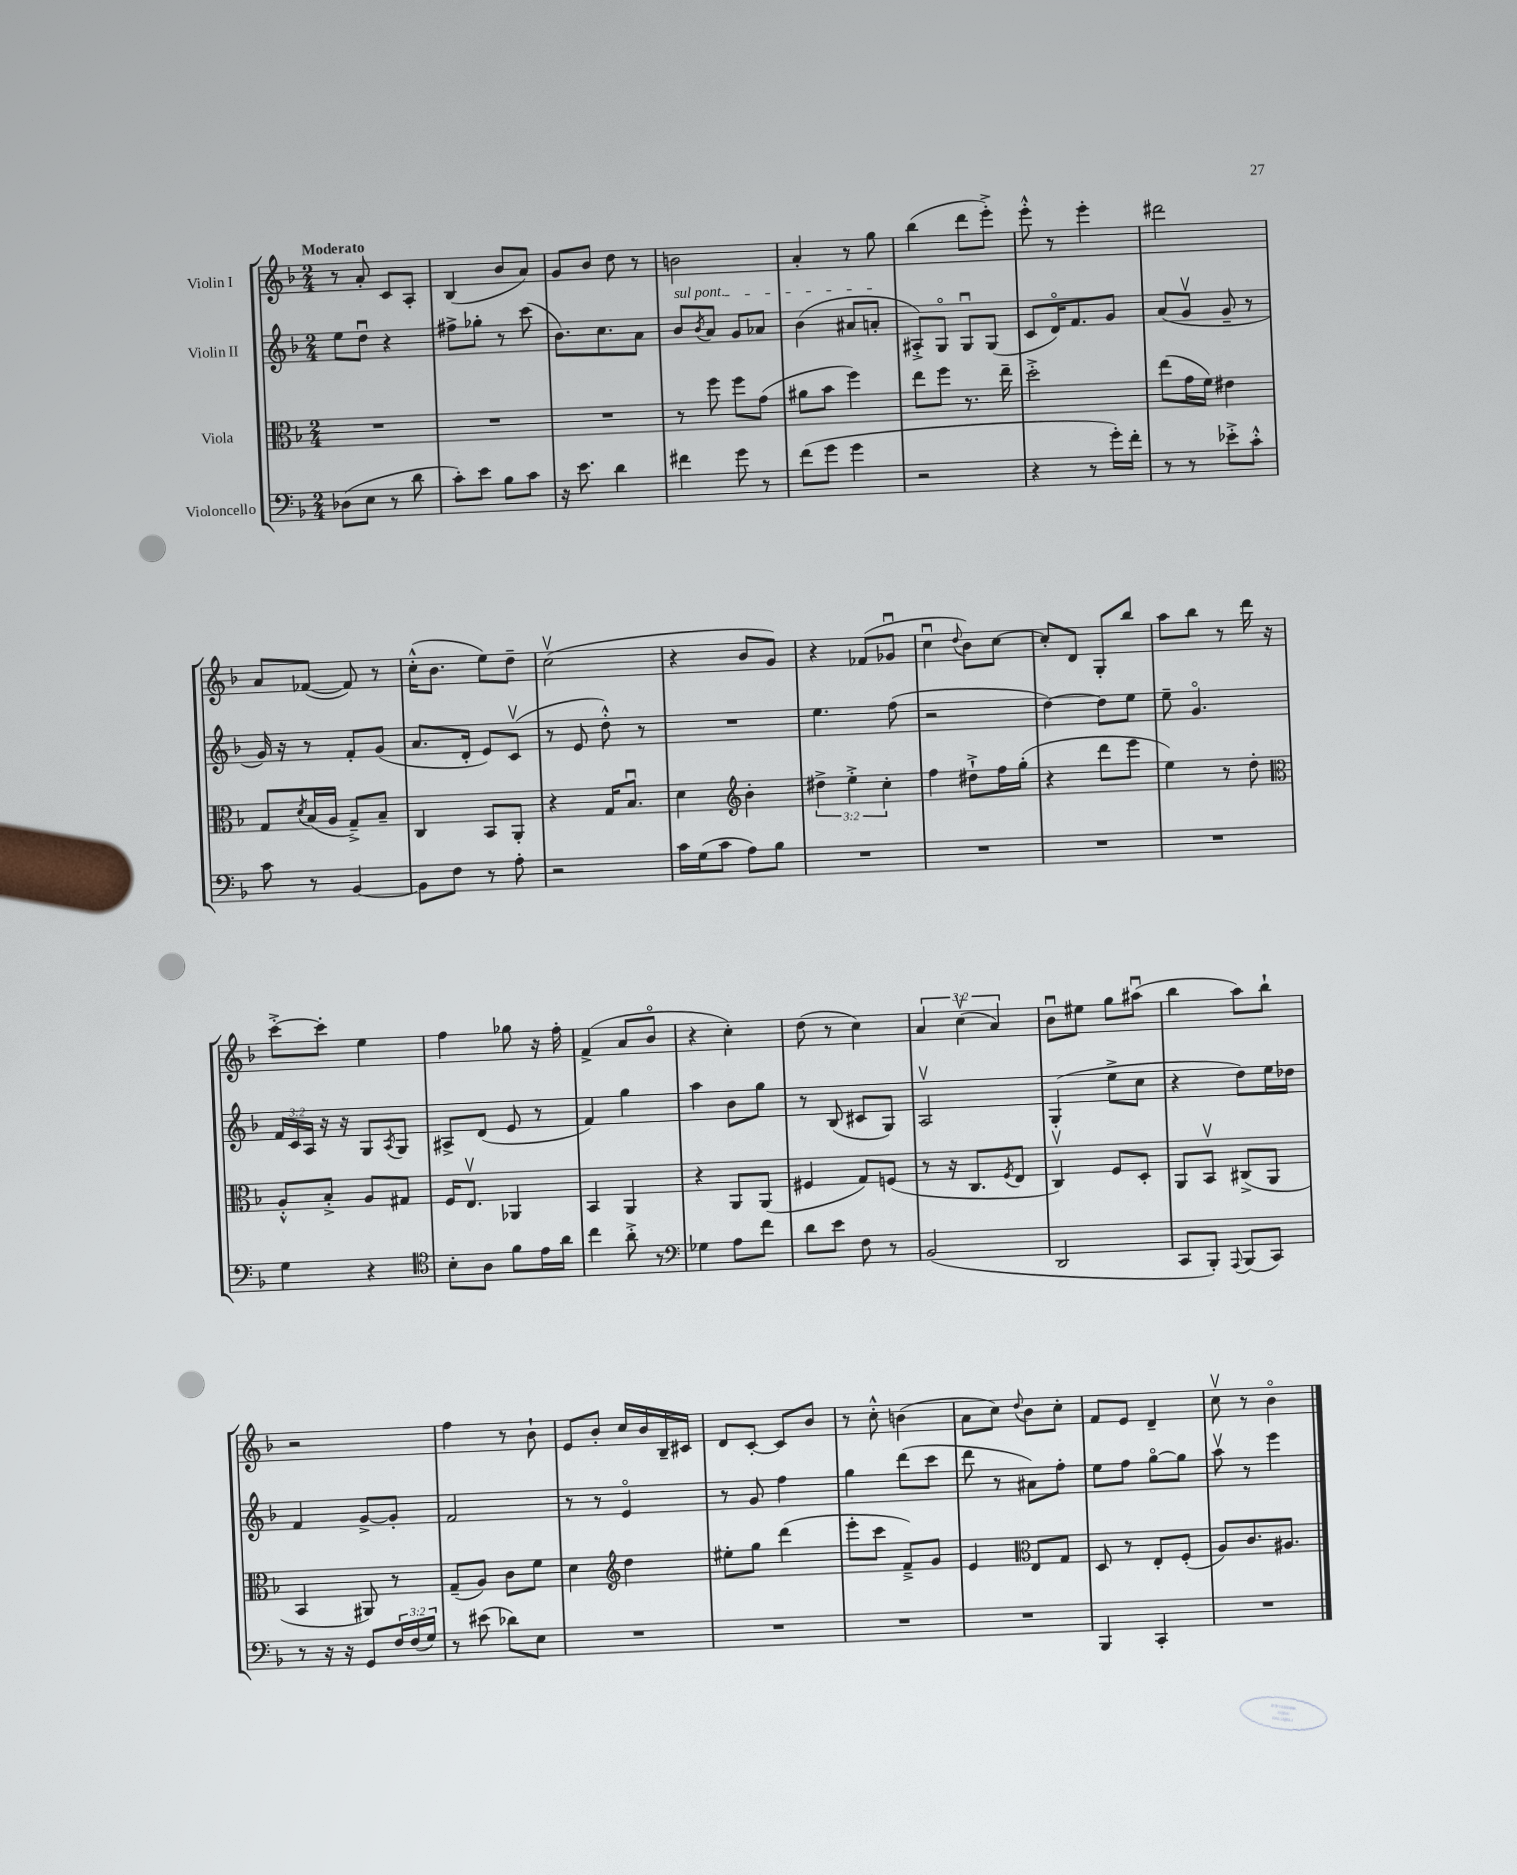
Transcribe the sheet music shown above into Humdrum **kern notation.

**kern	**kern	**kern	**kern
*part4	*part3	*part2	*part1
*staff4	*staff3	*staff2	*staff1
*I"Violoncello	*I"Viola	*I"Violin II	*I"Violin I
*clefF4	*clefC3	*clefG2	*clefG2
*k[b-]	*k[b-]	*k[b-]	*k[b-]
*M2/4	*M2/4	*M2/4	*M2/4
=1	=1	=1	=1
!	!	!	!LO:TX:a:B:t=Moderato
(8D-X\L	2r	8ee\L	8r
8E\J	.	8ddu\J	8a'/
8r	.	4r	8c/L
8d\	.	.	8A'/J
=2	=2	=2	=2
8c'\L)	2r	8ff#X^\L	(4B-/
8e\J	.	8gg-X'\J	.
8B-\L	.	8r	8b-/L
8c\J	.	(8ccc\	8a/J)
=3	=3	=3	=3
16r	2r	8.b-\L)	8g/L
8.e\	.	.	.
.	.	.	8b-/J
.	.	8.cc\	.
4d\	.	.	8dd\
.	.	8a\J	8r
=4	=4	=4	=4
!	!	!LO:TX:a:i:t=sul pont.	!
4f#X\	8r	8b-/L	2bn\
.	.	8qb-/	.
.	8ff\	8a/J	.
8g\	8ff\L	8g/L	.
8r	(8g\J	8a-X/J	.
=5	=5	=5	=5
(8f\L	8a#X\L	(4b-\	4a'/
8g\J	8b-\J	.	.
4g\	4ff\)	8a#X/L	8r
.	.	8an'/J	8gg\
=6	=6	=6	=6
2r	8ee\L	8A#X'^/L)	(4bb-\
.	8ff\J	8G/J	.
.	8.r	8Gu/L	8ddd\L
.	.	(8G/J	8eee'^\J)
.	16ee~\	.	.
=7	=7	=7	=7
4r	2dd'^\	8c/L	8eee'^^\
.	.	16d/K)	8r
.	.	8.f/	.
8r	.	.	4eee'\
16g'\LL)	.	8g/J	.
16f'\JJ	.	.	.
=8	=8	=8	=8
8r	(8ee\L	(8a/L	2ddd#X\
8r	16g\L	8gv/J	.
.	16f\JJ)	.	.
8e-X'^\L	4e#X\	8g~/	.
8c'^^\J	.	8r	.
!!LO:LB:g=z
=9	=9	=9	=9
8c\	8G/L	16g/)	8a/L
.	.	16r	.
.	8qd/	.	.
8r	(16B-/L	8r	([8f-X/J
.	16A/JJ	.	.
[4BB-/	8G~^/L)	8f'/L	8f-/])
.	8B-~/J	(8g/J	8r
=10	=10	=10	=10
8BB-\L]	4C/	8.a/L	(16cc'^^\KL
.	.	.	8.b-\J
8F\J	.	.	.
.	.	16d'/Jk	.
8r	8BB-/L	8e/L)	8ee\L)
8A'\	8AA'/J	(8cv/J	8dd~\J
=11	=11	=11	=11
2r	4r	8r	(2ccv\
.	.	8e/	.
.	16G/KL	8dd'^^\)	.
.	8.B-u/J	.	.
.	.	8r	.
=12	=12	=12	=12
16c\LL	4d\	2r	4r
(16G\J	.	.	.
8c\J	.	.	.
*	*clefG2	*	*
8A\L)	4b-'\	.	8b-/L
8B-\J	.	.	8g/J)
=13	=13	=13	=13
2r	6dd#X^\	4.ee\	4r
.	6ee'^\	.	.
.	.	.	(8f-X/L
.	6cc'\	.	.
.	.	(8ff\	8g-Xu/J
=14	=14	=14	=14
2r	4ff\	2r	4ccu\
.	.	.	8qqdd/
.	8dd#X`^\L	.	8b-\L)
.	16ff\L	.	[8cc\J
.	(16gg'\JJ	.	.
=15	=15	=15	=15
2r	4r	[4dd\)	8cc'/L]
.	.	.	8d/J
.	8ddd\L	8dd\L]	8G'/L
.	8eee\J	8ee\J	8bb-/J
=16	=16	=16	=16
2r	4ee\)	8ee~\	8aa\L
.	.	4.g/	8bb-\J
.	8r	.	8r
.	8dd'\	.	16ddd\
.	.	.	16r
!!LO:LB:g=z
=17	=17	=17	=17
*	*clefC3	*	*
4G\	8A'^^/L	24f/LL	[8ccc'^\L
.	.	24c/	.
.	.	24A/JJ	.
.	8B-'^/J	16r	8ccc'\J]
.	.	16r	.
4r	8A/L	8G/L	4ee\
.	.	8qA/	.
.	8G#X/J	8G/J	.
=18	=18	=18	=18
*clefC4	*	*	*
8B-'\L	16F/KL	8A#X^/L	4ff\
.	8.Ev/J	.	.
8A\J	.	(8d/J	.
8f\L	4AA-X/	8e/	8gg-X\
16e\L	.	8r	16r
16a\JJ	.	.	16ff'\
=19	=19	=19	=19
4cc\	4BB-/	4f/)	(4f^/
8a'^\	4AA/	4gg\	8a/L
8r	.	.	8b-/J
=20	=20	=20	=20
*clefF4	*	*	*
4G-X\	4r	4aa\	4r
8A\L	8AA/L	8b-\L	4cc'\)
8f\J	(8AA/J	8gg\J	.
=21	=21	=21	=21
8d\L	4F#X/	8r	(8dd\
8e\J	.	(8B-/	8r
8F\	8G/L)	8c#X/L	4cc\)
8r	(8Fn/J	8G/J)	.
=22	=22	=22	=22
(2BB-/	8r	2Av/	6a/
.	16r	.	.
.	.	.	(6ccv\
.	8.C/L	.	.
.	.	.	6a/)
.	8qF/	.	.
.	8E/J	.	.
=23	=23	=23	=23
2DD/	4Cv/)	(4G'/	8b-u\L
.	.	.	8ee#X\J
.	8F/L	8ee^\L	8gg\L
.	8D'/J	8cc\J	(8aa#Xu\J
=24	=24	=24	=24
8CC/L	8AA/L	4r	4bb-\
8BBB-'/J)	8BB-v/J	.	.
8qqAAA/	.	.	.
(8BBB-/L	(8C#X^/L	8dd\L)	8aa\L)
8CC/J)	8AA/J	16ee\L	8bb-`\J
.	.	16dd-X\JJ	.
!!LO:LB:g=z
=25	=25	=25	=25
8r	4BB-/	4f/	2r
16r	.	.	.
16r	.	.	.
8GG/L	8AA#X/)	[8g^/L	.
24F/L	8r	8g'/J]	.
(24F/	.	.	.
24G/JJ)	.	.	.
=26	=26	=26	=26
8r	(8G~/L	2f/	4ff\
(8e#X\	8A/J)	.	.
8d-X\L)	8c\L	.	8r
8E\J	8f\J	.	8b-`\
=27	=27	=27	=27
2r	4d\	8r	8e/L
.	.	8r	8b-'/J
*	*clefG2	*	*
.	4dd\	4e/	16cc/LL
.	.	.	16b-/
.	.	.	16B-~/
.	.	.	16c#X/JJ
=28	=28	=28	=28
2r	8ee#X'\L	8r	8d/L
.	8gg\J	8g/	[8c'/J
.	(4ddd\	4ff\	8c/L]
.	.	.	8b-/J
=29	=29	=29	=29
2r	8eee'\L	4gg\	8r
.	8ccc\J	.	8cc'^^\
.	8f~^/L)	(8ddd\L	(4bn\
.	8g/J	8ccc\J	.
=30	=30	=30	=30
2r	4e/	8ddd\	8a\L
.	.	8r	8cc\J)
*	*clefC3	*	*
.	.	.	8qqdd/
.	8E/L	8a#X\L)	8b-\L
.	8G/J	8ff'\J	8cc'\J
=31	=31	=31	=31
4BBB-/	8D/	8ee\L	8f/L
.	8r	8ff\J	8e/J
4CC'/	8E'/L	[8gg\L	4d~/
.	(8F'/J	8gg\J]	.
=32	=32	=32	=32
2r	8A/L)	8aav\	8ccv\
.	8.c/	8r	8r
.	.	4eee\	4b-\
.	8.A#X/J	.	.
==	==	==	==
*-	*-	*-	*-
